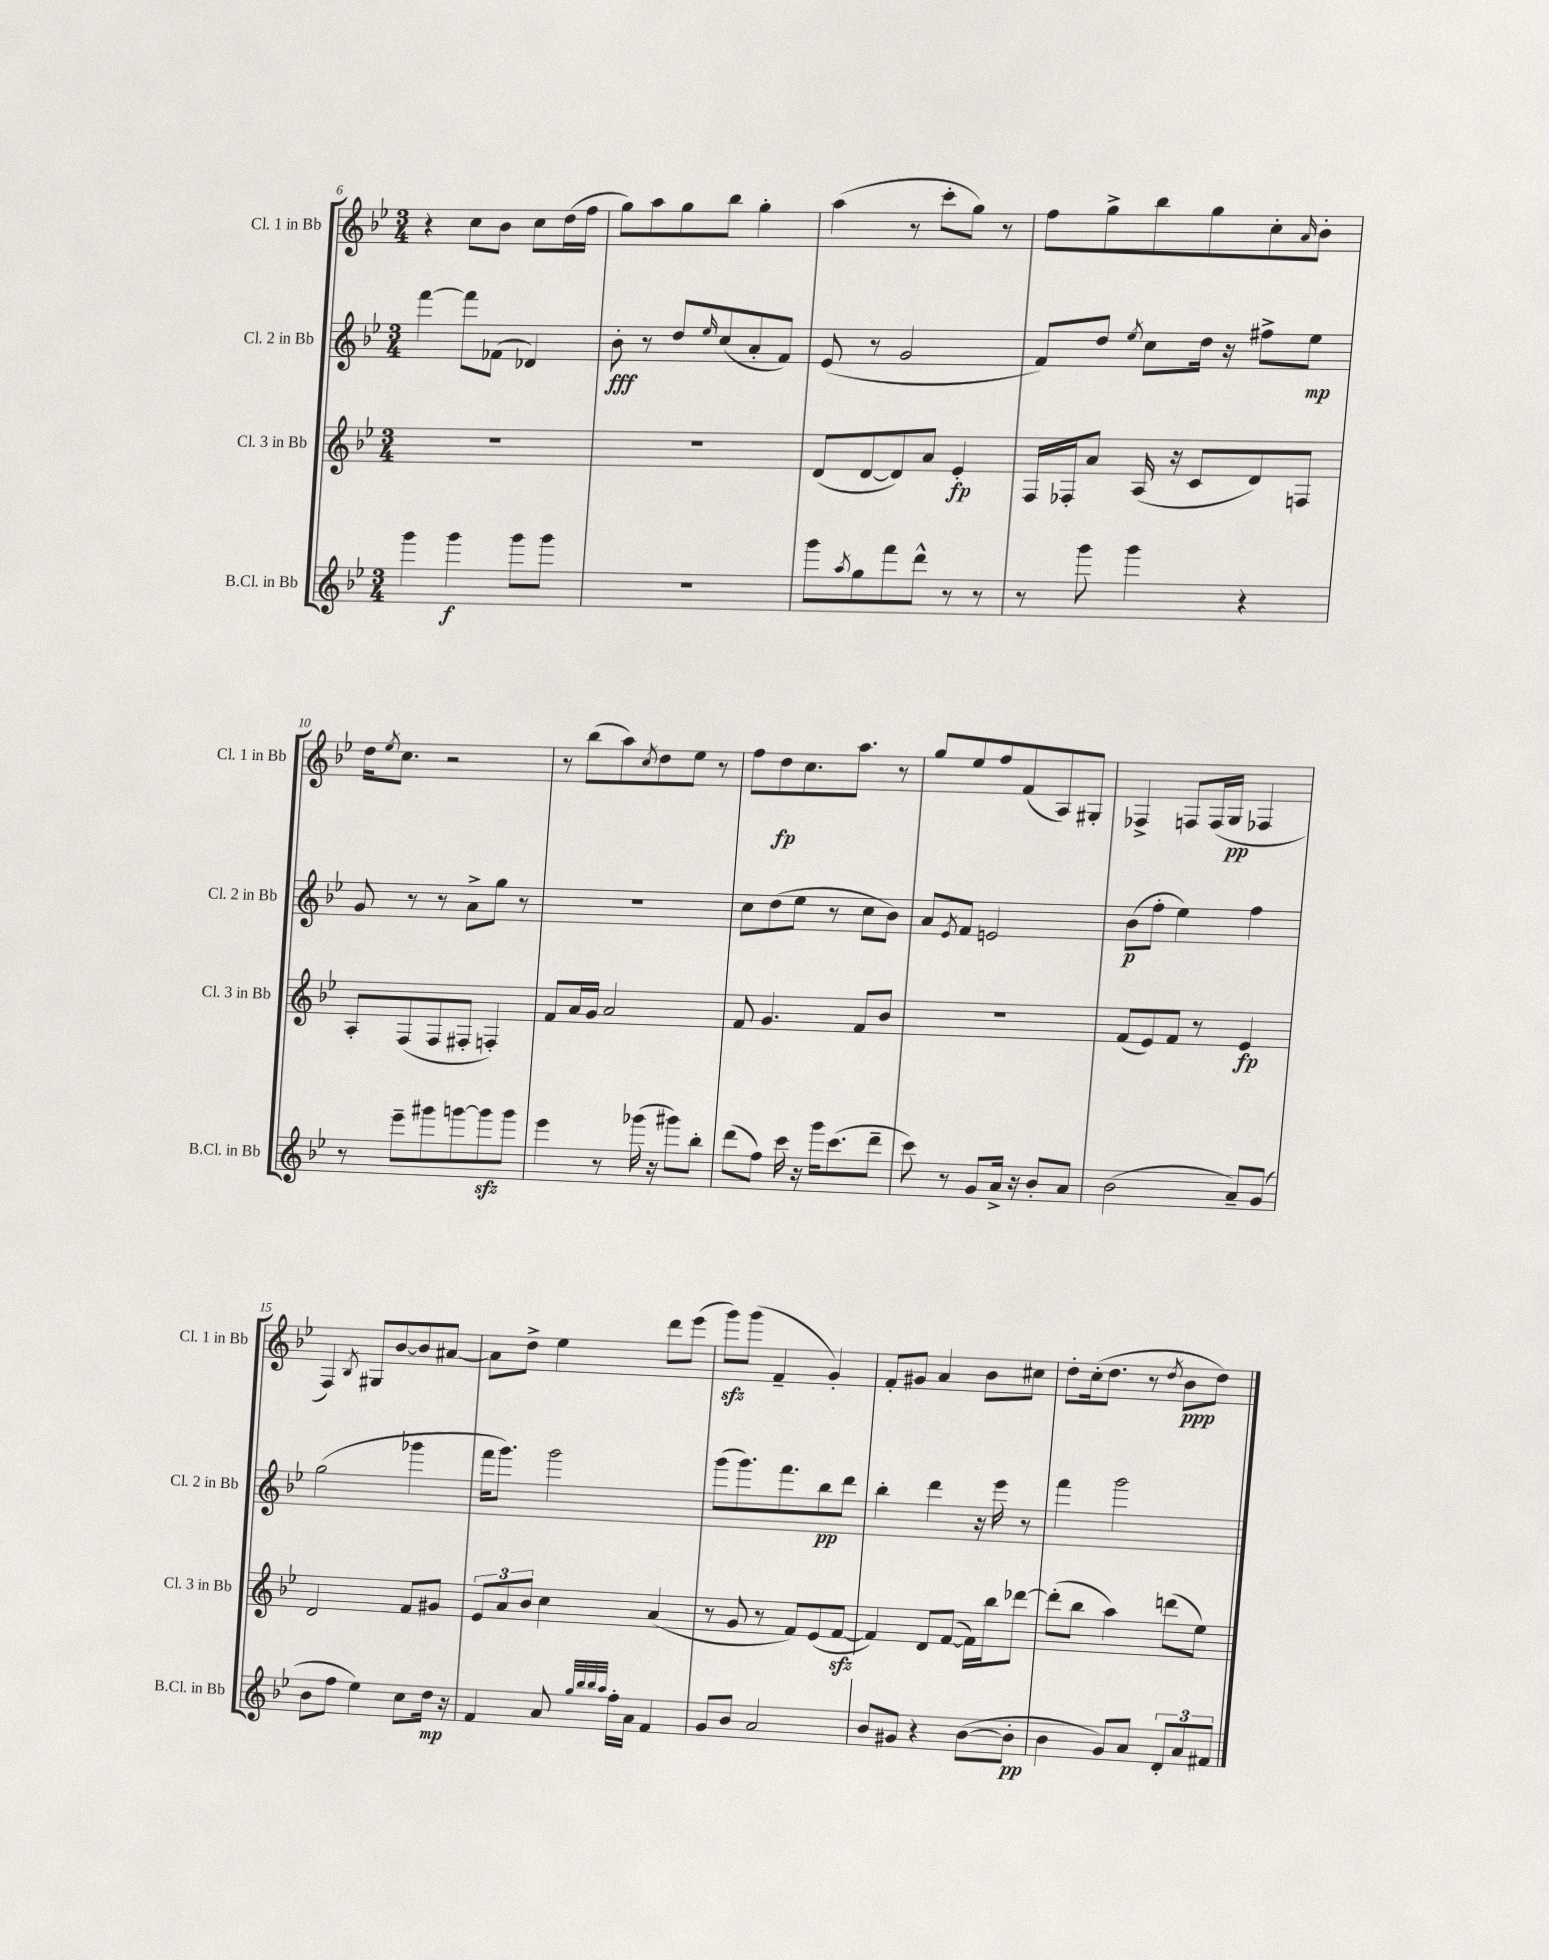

**kern	**kern	**kern	**kern
*staff4	*staff3	*staff2	*staff1
*clefG2	*clefG2	*clefG2	*clefG2
*k[b-e-]	*k[b-e-]	*k[b-e-]	*k[b-e-]
*M3/4	*M3/4	*M3/4	*M3/4
4ggg	2.r	[4fff	4r
4ggg	.	8fff]	8cc
.	.	(8f-	8b-
8ggg	.	4d-)	8cc
8ggg	.	.	(16dd
.	.	.	16ff
=	=	=	=
2.r	2.r	8b-'	8gg)
.	.	8r	8aa
.	.	8dd	8gg
.	.	16qqee-	.
.	.	(8cc	8bb-
.	.	8a'	4gg'
.	.	8f)	.
=	=	=	=
8ggg	(8d	(8e-	(4aa
8qaa	.	.	.
8gg	[8d	8r	.
8fff	8d])	2g	8r
8ddd^^	8a	.	8ccc'
8r	4e-'	.	8gg)
8r	.	.	8r
=	=	=	=
8r	16F	8f)	8ff
.	16F-'	.	.
8ggg	8a	8dd	8gg^
.	.	8qee-	.
4ggg	(16A	8cc	8bb-
.	16r	.	.
.	8c	16dd	8gg
.	.	16r	.
4r	8d)	8ff#^	8cc'
.	.	.	16qqa
.	8F	8ee-	8b-'
=	=	=	=
8r	8A'	8g	16dd
.	.	.	8qee-
.	.	.	8.cc
8eee-~	(8F	8r	.
8ggg#	8F	8r	2r
[8ggg	8F#'	8a^	.
8ggg]	4F')	8gg	.
8ggg	.	8r	.
=	=	=	=
4eee-	8f	2.r	8r
.	16a	.	(8bb-
.	16g	.	.
8r	2a	.	8aa)
.	.	.	8qcc
(16ggg-	.	.	8dd
16r	.	.	.
8ggg#)	.	.	8ee-
8bb-'	.	.	8r
=	=	=	=
(8ddd	8f	8cc	8ff
8ff)	4.g	(8dd	8dd
16ccc	.	8ee-	8.cc
16r	.	.	.
16ggg	.	8r	.
(8.ccc	.	.	8.aa
.	8f	8cc	.
8ddd~	8b-	8b-)	8r
=	=	=	=
8ccc)	2.r	8a	8gg
.	.	8qe-	.
8r	.	8f	8ee-
8g	.	2e	8ff
16a^	.	.	(8f
16r	.	.	.
8b-'	.	.	8A)
8a	.	.	8G#'
=	=	=	=
(2b-	(8f	(8b-	4F-^
.	8e-)	8ff'	.
.	8f	4ee-)	8F
.	8r	.	(16F
.	.	.	16G
8a~)	4e-	4ff	4F-
(8g	.	.	.
=	=	=	=
8b-	2d	(2gg	4F)
8ff	.	.	.
.	.	.	8qB-
4ee-)	.	.	8G#
.	.	.	[8b-
8cc	8f	4ggg-	8b-]
16dd	8g#	.	[8a#
16r	.	.	.
=	=	=	=
4f	12e-	16fff	8a#]
.	.	8.ggg)	.
.	12a	.	.
.	.	.	8dd^
.	12b-	.	.
8a	4cc	2ggg	4ee-
32qqgg	.	.	.
32qqbb-	.	.	.
32qqbb-	.	.	.
32qqaa	.	.	.
16ff'	.	.	.
16a	.	.	.
4f	(4a	.	8ddd
.	.	.	(8eee-
=	=	=	=
8g	8r	(8ggg	8ggg)
8b-	8g	8.ggg)	(8ggg
2a	8r	.	4f~
.	.	8.fff	.
.	8f)	.	.
.	(8e-	8bb-	4g')
.	[8f	8ddd	.
=	=	=	=
8b-	4f])	4bb-'	8f'
8g#	.	.	8g#
4r	8d	4ddd	4a
.	([8f	.	.
([8b-	16f])	16r	8b-
.	16bb-	16eee-	.
8b-']	[8ddd-	8r	8cc#
=	=	=	=
4b-	(8ddd-']	4fff	8dd'
.	8bb-	.	(16cc'
.	.	.	8.dd
8g)	4aa)	2ggg	.
8a	.	.	8r
.	.	.	8qdd
12d'	(8ddd	.	8b-
12a	.	.	.
.	8ee-)	.	8dd)
12f#	.	.	.
==	==	==	==
*-	*-	*-	*-
